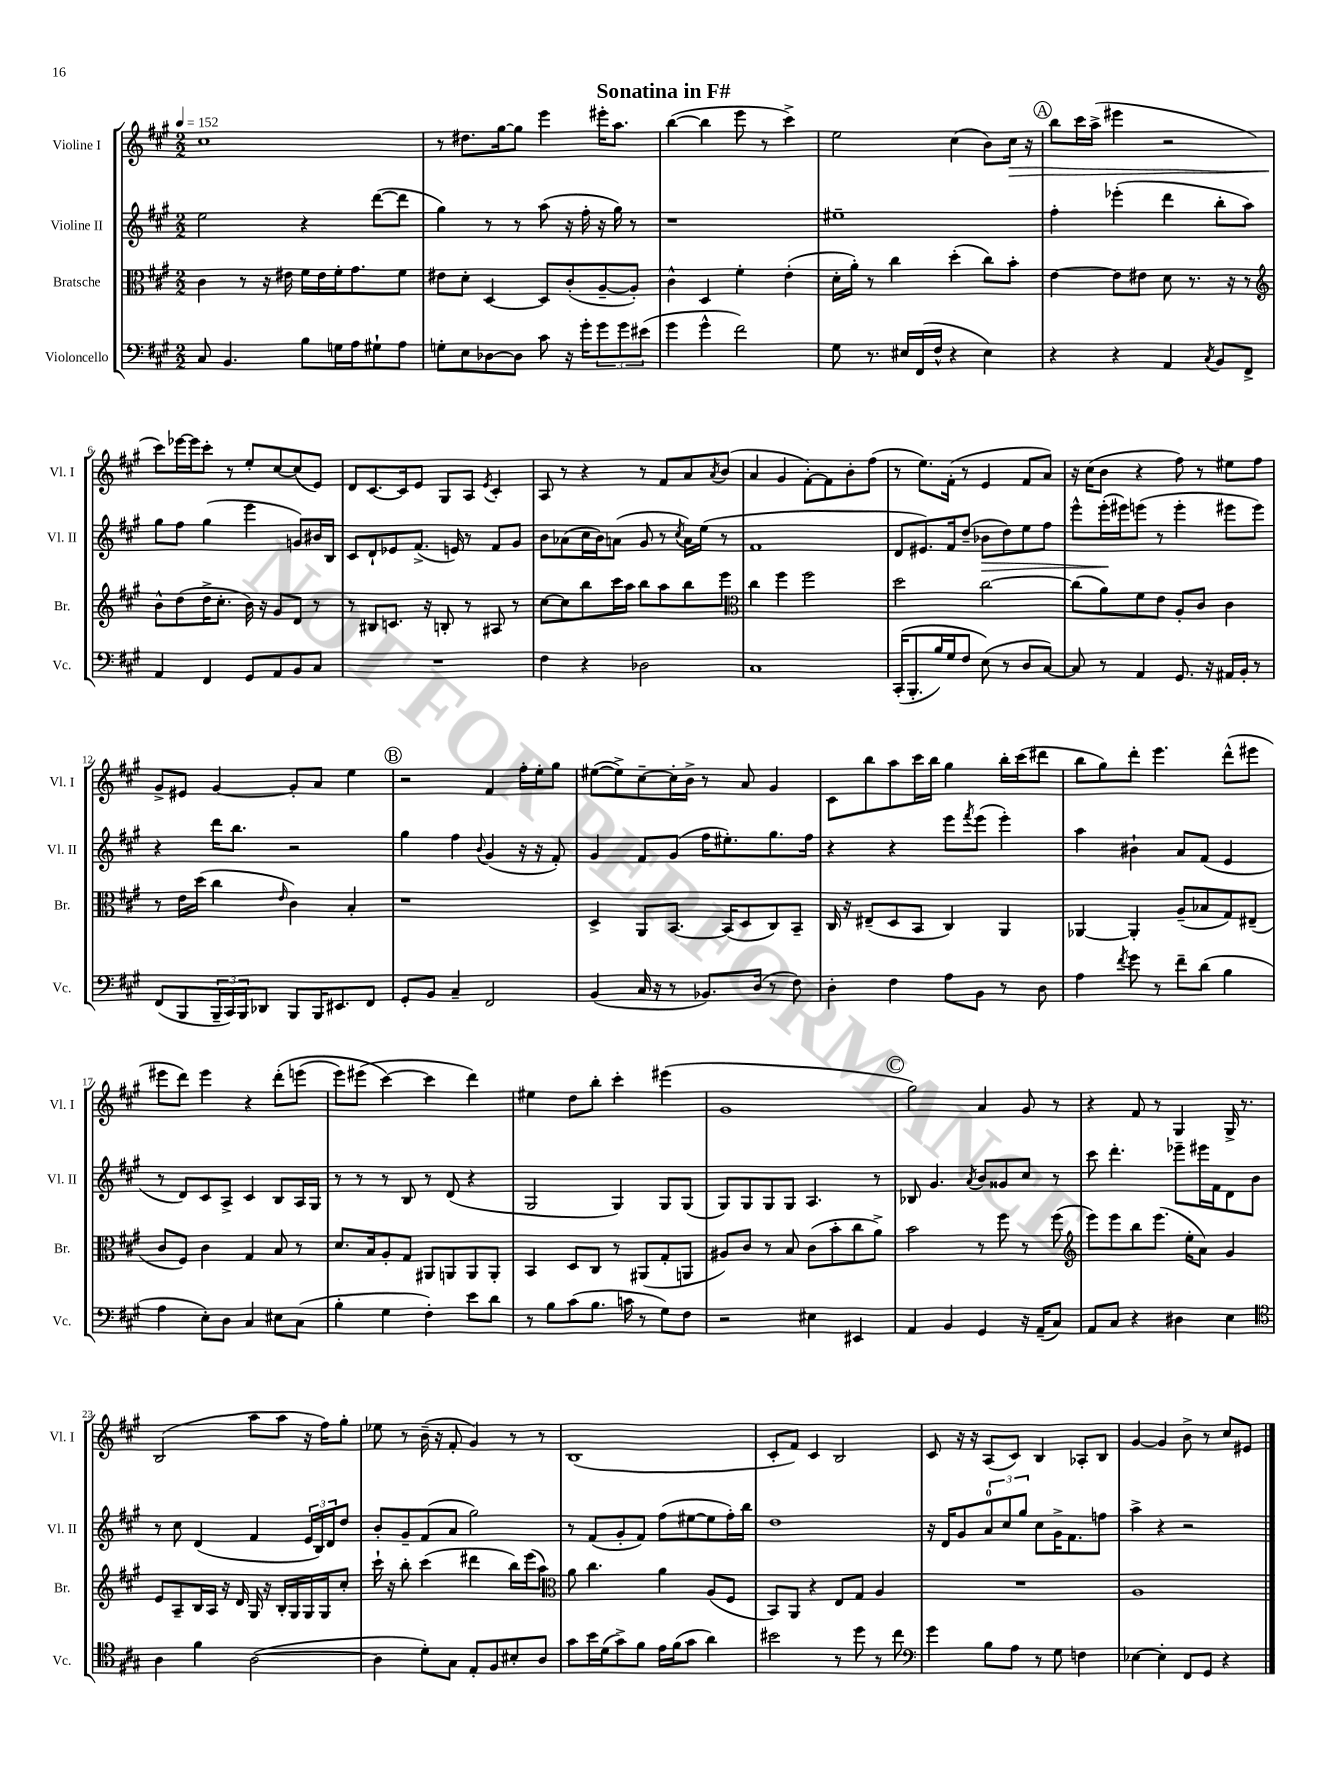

**kern	**kern	**kern	**dynam	**kern	**dynam
*part4	*part3	*part2	*part2	*part1	*part1
*staff4	*staff3	*staff2	*staff2	*staff1	*staff1
*I"Violoncello	*I"Bratsche	*I"Violine II	*	*I"Violine I	*
*I'Vc.	*I'Br.	*I'Vl. II	*	*I'Vl. I	*
*clefF4	*clefC3	*clefG2	*	*clefG2	*
*k[f#c#g#]	*k[f#c#g#]	*k[f#c#g#]	*	*k[f#c#g#]	*
*M2/2	*M2/2	*M2/2	*	*M2/2	*
*MM152	*MM152	*MM152	*	*MM152	*
=1	=1	=1	=1	=1	=1
8C#/	4c#\	2ee\	.	1cc#	.
4.BB/	.	.	.	.	.
.	8r	.	.	.	.
.	16r	.	.	.	.
.	16e#X\	.	.	.	.
8B\L	16f#\LL	4r	.	.	.
.	16e#\	.	.	.	.
16Gn\L	16f#'\J	.	.	.	.
16A\J	8.g#\	.	.	.	.
8G#X`\	.	([8ddd\L	.	.	.
8A\J	8f#\J	8ddd\J]	.	.	.
=2	=2	=2	=2	=2	=2
8Gn'\L	8e#X\L	4gg#\)	.	8r	.
8E\	8d'\J	.	.	8.dd#X\L	.
[8D-X\	[4D/	8r	.	.	.
.	.	.	.	[16gg#\k	.
8D-\J]	.	8r	.	8gg#\J]	.
8c#\	8D/L]	(8aa\	.	4eee\	.
16r	(8c#'/	16r	.	.	.
16g#'\KL	.	16ff#'\	.	.	.
12g#\	[8A~/	16r	.	16eee#X'\KL	.
.	.	16gg#\)	.	8.aa\J	.
12g#\	.	.	.	.	.
.	8A'/J])	8r	.	.	.
(12e#X\J	.	.	.	.	.
=3	=3	=3	=3	=3	=3
4g#\	4c#^^\	1r	.	([4bb\	.
4g#^^\	4D/	.	.	4bb\]	.
2f#\)	4f#'\	.	.	8eee\	.
.	.	.	.	8r	.
.	(4e'\	.	.	4ccc#^\)	.
=4	=4	=4	=4	=4	=4
8G#\	16d'\LL	1ee#X~	.	2ee\	.
.	16a'\JJ)	.	.	.	.
8.r	8r	.	.	.	.
.	4cc#\	.	.	.	.
16E#X/LL	.	.	.	.	.
(16FF#/	.	.	.	.	.
16F#^^/JJ	.	.	.	.	.
4r	(4dd'\	.	.	(4cc#\	.
4E#\)	8cc#\L)	.	.	8b\L)	.
!	!	!	!	!	!LO:HP:b
.	8b'\J	.	.	16cc#\Jk	>
.	.	.	.	16r	.
!!LO:REH:place=s1:t=A
=5	=5	=5	=5	=5	=5
4r	[4e\	4ff#'\	.	8bb\L	.
.	.	.	.	16ccc#\L	.
.	.	.	.	(16aa^\JJ	.
4r	8e\L]	(4eee-X'\	.	4eee#X\	.
.	8e#X\J	.	.	.	.
4AA/	8d\	4ddd\	.	2r	.
.	8.r	.	.	.	.
8qC#/	.	.	.	.	.
8BB/L	.	8bb'\L	.	.	.
.	16r	.	.	.	.
8FF#^/J	8r	8aa\J)	.	.	.
!!LO:LB:g=z
=6	=6	=6	=6	=6	=6
*	*clefG2	*	*	*	*
4AA/	8b^^\L	8gg#\L	.	8ccc#\L)	.
.	(8dd\	8ff#\J	.	[16eee-X\L	]
.	.	.	.	16eee-\J]	.
4FF#/	16dd^\K	(4gg#\	.	8ccc#'\J	.
.	8.cc#'\J	.	.	.	.
.	.	.	.	8r	.
8GG#/L	16b\)	4eee\	.	8ee'/L	.
.	16r	.	.	.	.
8AA/	8g#/L	.	.	[8cc#/	.
8BB/	8d/J	8gn/L)	.	(8cc#/]	.
8C#/J	8r	16b#X/L	.	8e/J)	.
.	.	16B/JJ	.	.	.
=7	=7	=7	=7	=7	=7
1r	8r	8c#/L	.	8d/L	.
.	8B#X/L	8d`/	.	[8.c#/	.
.	8.cn/J	8e-X/	.	.	.
.	.	.	.	16c#/k]	.
.	.	(8.f#^/J	.	8e/J	.
.	16r	.	.	.	.
.	8Bn'/	.	.	8G#/L	.
.	.	16en/)	.	.	.
.	8r	8r	.	8A/J	.
.	.	.	.	8qe/	.
.	8A#X/	8f#/L	.	4c#'/	.
.	8r	8g#/J	.	.	.
=8	=8	=8	=8	=8	=8
4F#\	[8cc#\L	8b\L	.	8A/	.
.	8cc#\]	(8a-X\	.	8r	.
4r	8bb\	16cc#\L	.	4r	.
.	.	16b\J)	.	.	.
.	16ccc#\L	(8an\J	.	.	.
.	16aa\JJ	.	.	.	.
2D-X\	8bb\L	8g#/	.	8r	.
.	8aa\	8r	.	8f#/L	.
.	.	8qcc#/	.	.	.
.	8bb\	16a\LL)	.	8a/	.
.	.	(16ee\JJ	.	.	.
.	.	.	.	8qa/	.
.	8eee\J	8r	.	(8b/J	.
=9	=9	=9	=9	=9	=9
*	*clefC3	*	*	*	*
1C#	4cc#\	1f#	.	4a/	.
.	4ff#\	.	.	4g#/	.
.	2ff#\	.	.	[8f#'\L)	.
.	.	.	.	8f#\]	.
.	.	.	.	8b'\	.
.	.	.	.	(8ff#\J	.
=10	=10	=10	=10	=10	=10
((16CC#'/KL	2dd\	8d/L	.	8r	.
8.BBB'/	.	.	.	.	.
.	.	8.e#X/)	.	8.ee\L)	.
16B/L)	.	.	.	.	.
16G#/J	.	16f#/k	.	(16f#'\Jk	.
8F#/J	.	(8dd~/J	.	8r	.
!	!	!	!LO:HP:b	!	!
(8E\)	[2cc#\	8b-X\L	>	4e/	.
8r	.	8dd\)	.	.	.
8D/L	.	8ee\	.	8f#/L	.
[8C#/J)	.	8ff#\J	.	8a/J)	.
=11	=11	=11	=11	=11	=11
8C#/]	(8cc#\L]	8eee^^\L	.	16r	.
.	.	.	.	(16cc#\KL	.
8r	8a\)	(16eee'\L	.	8b\J	.
.	.	16eee#X\J)	]	.	.
4AA/	8f#\	(8eeen\J	.	4r	.
.	8e\J	8r	.	.	.
8.GG#/	8A'/L	4eee'\	.	8ff#\)	.
.	8c#/J	.	.	8r	.
16r	.	.	.	.	.
16AA#X/LL	4c#\	8eee#X\L	.	8ee#X\L	.
16BB'/JJ	.	.	.	.	.
8r	.	8eee#\J)	.	8ff#\J	.
!!LO:LB:g=z
=12	=12	=12	=12	=12	=12
(8FF#/L	8r	4r	.	8g#^/L	.
8BBB/	16e\LL	.	.	8e#X/J	.
.	(16dd\JJ	.	.	.	.
24BBB~/L	4cc#\	16ddd\KL	.	[4g#/	.
24CC#/)	.	.	.	.	.
.	.	8.bb\J	.	.	.
24BBB/J	.	.	.	.	.
8DD-X/J	.	.	.	.	.
.	16qqe/	.	.	.	.
8BBB/L	4c#\)	2r	.	8g#'/L]	.
16BBB/K	.	.	.	8a/J	.
8.EE#X/	.	.	.	.	.
.	4B'/	.	.	4ee\	.
8FF#/J	.	.	.	.	.
!!LO:REH:place=s1:t=B
=13	=13	=13	=13	=13	=13
8GG#'/L	1r	4gg#\	.	2r	.
8BB/J	.	.	.	.	.
4C#~/	.	4ff#\	.	.	.
.	.	8qqb/	.	.	.
2FF#/	.	(4g#/	.	4f#/	.
.	.	16r	.	16ff#'\LL	.
.	.	16r	.	16ee'\J	.
.	.	8f#'/)	.	8gg#\J	.
=14	=14	=14	=14	=14	=14
(4BB/	4D^/	4g#/	.	([8ee#X\L	.
.	.	.	.	8ee#^\])	.
16C#/	8AA/L	8f#/L	.	[8cc#~\	.
16r	.	.	.	.	.
8r	[8.BB/J	(8g#/J	.	16cc#'\L]	.
.	.	.	.	16b^\JJ	.
8.BB-X/L)	.	16ff#\KL	.	8r	.
.	(16BB/KL]	8.ee#X'\)	.	.	.
.	8D/	.	.	8a/	.
(16D/Jk	.	.	.	.	.
8r	8C#/)	8.gg#\	.	4g#/	.
8F#\)	8BB~/J	.	.	.	.
.	.	16ff#\Jk	.	.	.
=15	=15	=15	=15	=15	=15
4D'\	16C#/	4r	.	8c#\L	.
.	16r	.	.	.	.
.	(8E#X~/L	.	.	8bb\	.
4F#\	8D/	4r	.	8aa\	.
.	8BB/J	.	.	16ccc#\L	.
.	.	.	.	16bb\JJ	.
8A\L	4C#/)	8eee\L	.	4gg#\	.
.	.	8qfff#/	.	.	.
8BB\J	.	(8eee\J	.	.	.
8r	4AA/	4eee'\)	.	16bb'\LL	.
.	.	.	.	(16ccc#\J	.
8D\	.	.	.	8ddd#X\J	.
=16	=16	=16	=16	=16	=16
4A\	[4AA-X/	4aa\	.	8bb\L	.
.	.	.	.	8gg#\)	.
8qf#/	.	.	.	.	.
8g#\	4AA-'/]	4b#X`\	.	8ddd'\J	.
8r	.	.	.	4.eee\	.
8f#~\L	(8A~/L	8a/L	.	.	.
(8d\J	8B-X/	(8f#/J	.	.	.
4B\	8G#/)	4e/	.	(8ddd^^\L	.
.	(8E#X~/J	.	.	8eee#X\J	.
!!LO:LB:g=z
=17	=17	=17	=17	=17	=17
4A\	8c#/L	8r	.	8eee#X\L	.
.	8F#/J)	8d/L)	.	8ddd\J)	.
8E'\L)	4c#\	8c#/	.	4eee#\	.
8D\J	.	8A^/J	.	.	.
4C#/	4G#/	4c#/	.	4r	.
8E#X\L	8B/	8B/L	.	(8ddd'\L	.
(8C#\J	8r	16A/L	.	(8eeen\J	.
.	.	16G#/JJ	.	.	.
=18	=18	=18	=18	=18	=18
4B'\	8.d/L	8r	.	8eee\L)	.
.	.	8r	.	(8eee#X\J	.
.	16B/k	.	.	.	.
4G#\	8A'/	8r	.	[4ccc#\)	.
.	8G#/J	8B/	.	.	.
4F#'\)	8AA#X/L	8r	.	4ccc#\]	.
.	8AAn/	(8d/	.	.	.
8e\L	8AA/	4r	.	4ddd\)	.
8d\J	8AA'/J	.	.	.	.
=19	=19	=19	=19	=19	=19
8r	4BB/	2G#/	.	4ee#X\	.
8B\L	.	.	.	.	.
(8c#\	8D/L	.	.	8dd\L	.
8.B\J	8C#/J	.	.	8bb'\J	.
.	8r	4G#/)	.	4ccc#'\	.
16cn\	.	.	.	.	.
8r	(8AA#X/L	.	.	.	.
8G#\L)	8G#'/	8G#/L	.	(4eee#X\	.
8F#\J	8AAn/J	(8G#/J	.	.	.
=20	=20	=20	=20	=20	=20
2r	8A#X/L)	8G#/L)	.	1g#	.
.	8c#/J	8G#/	.	.	.
.	8r	8G#/	.	.	.
.	8B/	8G#/J	.	.	.
4E#X\	(8c#\L	4.A/	.	.	.
.	8b'\	.	.	.	.
4EE#X/	8cc#\	.	.	.	.
.	8a^\J)	8r	.	.	.
!!LO:REH:place=s1:t=C
=21	=21	=21	=21	=21	=21
4AA/	2b\	8B-X/	.	2gg#\)	.
.	.	4.g#/	.	.	.
4BB/	.	.	.	.	.
.	.	8qa/	.	.	.
4GG#/	8r	8b/L	.	4a/	.
.	8ff#\	8g##X/	.	.	.
16r	8r	8cc#/J	.	8g#/	.
(16AA~/KL	.	.	.	.	.
8C#/J)	(8ff#\	8r	.	8r	.
=22	=22	=22	=22	=22	=22
*	*clefG2	*	*	*	*
8AA/L	8eee\L)	8ccc#\	.	4r	.
8C#/J	8eee\	4.ddd'\	.	.	.
4r	8bb\	.	.	8f#/	.
.	(8.eee\J	.	.	8r	.
4D#X\	.	8eee-X~\L	.	4G#/	.
.	16ee'\KL	.	.	.	.
.	8a\J)	16eee#X\L	.	.	.
.	.	16f#\J	.	.	.
4E\	4g#/	8d\	.	16G#^/	.
.	.	.	.	8.r	.
.	.	8b\J	.	.	.
!!LO:LB:g=z
=23	=23	=23	=23	=23	=23
*clefC4	*	*	*	*	*
4A\	8e/L	8r	.	(2B/	.
.	8A~/	8cc#\	.	.	.
4f#\	16B/L	(4d/	.	.	.
.	16A/JJ	.	.	.	.
.	16r	.	.	.	.
.	16d/	.	.	.	.
([2A\	16G#/	4f#/	.	8aa\L	.
.	16r	.	.	.	.
.	16B'/LL	.	.	8aa\J	.
.	16G#/	.	.	.	.
.	16G#/	24e/LL	.	16r	.
.	.	24B/)	.	.	.
.	16G#/J	.	.	16ff#\KL)	.
.	.	24d/J	.	.	.
.	8cc#'/J	8dd/J	.	8gg#'\J	.
=24	=24	=24	=24	=24	=24
4A\]	16ccc#`\	8b'/L	.	8ee-X\	.
.	16r	.	.	.	.
.	8bb'\	8g#~/	.	8r	.
8d'\L)	(4ccc#\	(8f#/	.	(16b~\	.
.	.	.	.	16r	.
8G#\J	.	8a/J	.	8f#'/	.
8E'/L	4ddd#X\	2gg#\)	.	4g#/)	.
8F#/	.	.	.	.	.
8B#X'/	16bb\LL)	.	.	8r	.
.	(16eee\J	.	.	.	.
8A/J	8aa\J)	.	.	8r	.
=25	=25	=25	=25	=25	=25
*	*clefC3	*	*	*	*
8g#\L	8a\	8r	.	(1B	.
16b\L	4.cc#\	(8f#/L	.	.	.
(16d\J	.	.	.	.	.
8g#^\)	.	8g#'/	.	.	.
8f#\J	.	8f#/J)	.	.	.
16e\LL	4a\	(8ff#\L	.	.	.
(16f#\J	.	.	.	.	.
8g#\J	.	[8ee#X\	.	.	.
4a\)	(8A/L	8ee#\]	.	.	.
.	8F#/J	16ff#'\L)	.	.	.
.	.	16bb\JJ	.	.	.
=26	=26	=26	=26	=26	=26
2b#X\	8BB/L)	1dd	.	8c#'/L	.
.	8AA/J	.	.	8f#/J)	.
.	4r	.	.	4c#/	.
8r	8E/L	.	.	2B/	.
8dd\	8G#/J	.	.	.	.
8r	4A/	.	.	.	.
8cc#\	.	.	.	.	.
=27	=27	=27	=27	=27	=27
*clefF4	*	*	*	*	*
4g#\	1r	16r	.	8c#/	.
.	.	16d/KL	.	.	.
.	.	8g#/	.	16r	.
.	.	.	.	16r	.
8B\L	.	12a/	.	(8A/L	.
.	.	12cc#/	.	.	.
8A\J	.	.	.	8c#/J)	.
.	.	12gg#/J	.	.	.
8r	.	8cc#\L	.	4B/	.
8G#\	.	16g#^\K	.	.	.
.	.	8.f#\	.	.	.
4Fn\	.	.	.	8A-X'/L	.
.	.	8ffn\J	.	8B/J	.
=28	=28	=28	=28	=28	=28
[4E-X\	1A	4aa^\	.	[4g#/	.
4E-'\]	.	4r	.	4g#/]	.
8FF#/L	.	2r	.	8b^\	.
8GG#/J	.	.	.	8r	.
4r	.	.	.	8cc#/L	.
.	.	.	.	8e#X/J	.
==	==	==	==	==	==
*-	*-	*-	*-	*-	*-
